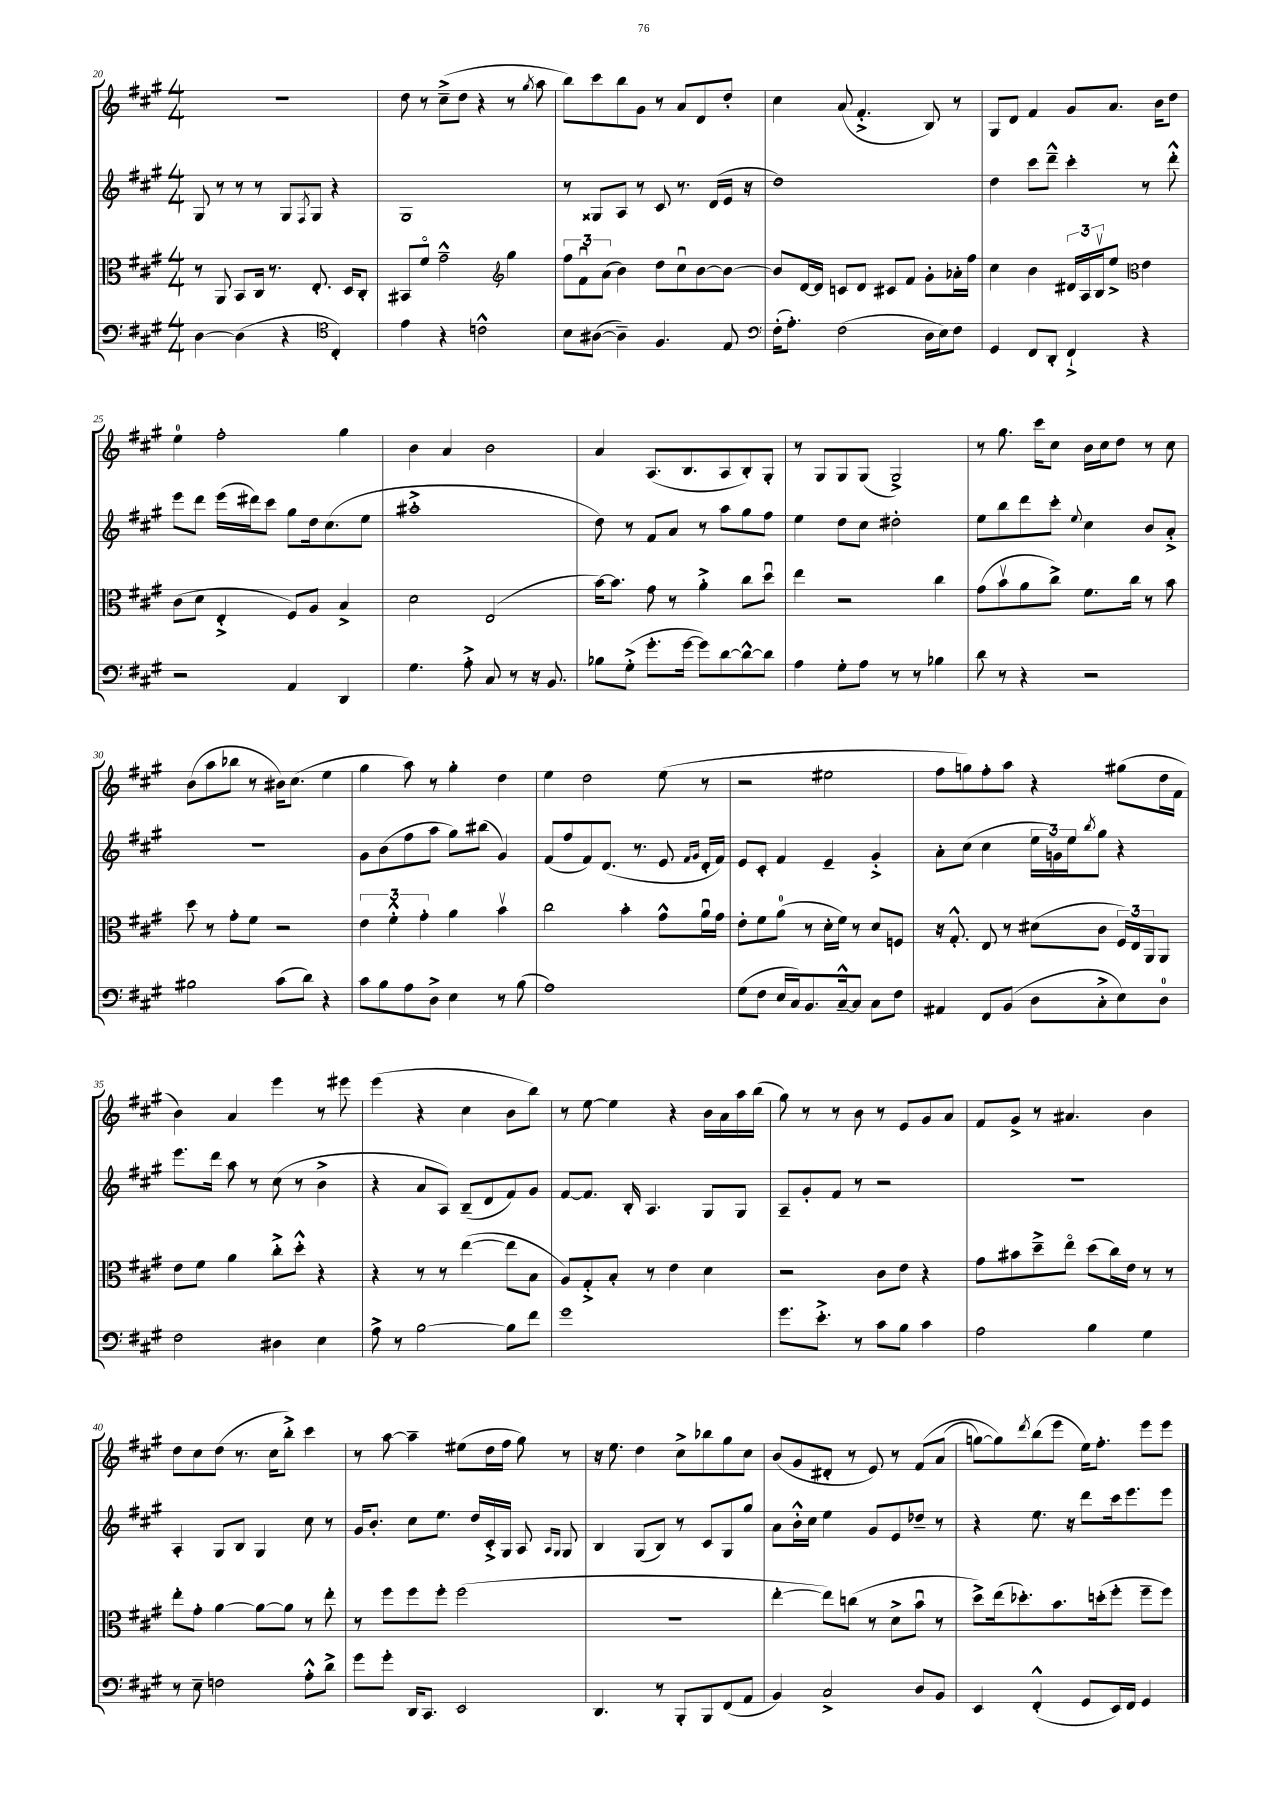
<<
\new StaffGroup <<
\new Staff = "s0" {
    \clef treble \key a \major \numericTimeSignature \time 4/4
    R1 |
    d''8 r8 cis''8--->( d''8 r4 r8 \acciaccatura { gis''8 } a''8 |
    b''8) cis'''8 b''8 gis'8 r8 a'8 d'8 d''8-. |
    cis''4 a'8( fis'4.-.-> b8) r8 |
    gis8 d'8 fis'4 gis'8 a'8. b'16 d''8 |
    e''4-0 fis''2-. gis''4 |
    b'4 a'4 b'2 |
    a'4 a8.( b8. a8 b8-.) gis8-. |
    r8 gis8 gis8 gis8( gis2->) |
    r8 gis''8. cis'''16 cis''8 b'16 cis''16 d''8 r8 cis''8 |
    b'8( a''8 bes''8 r8 bis'16) cis''8.( e''4 |
    gis''4 a''8) r8 gis''4-. d''4 |
    e''4 d''2 e''8( r8 |
    r2 eis''2 |
    fis''8 g''8) fis''8-. a''8 r4 gis''8( d''16 fis'16 |
    b'4) a'4 e'''4 r8 eis'''8 |
    e'''4( r4 cis''4 b'8 b''8) |
    r8 e''8~ e''4 r4 b'16 a'16 a''16 b''16( |
    gis''8) r8 r8 b'8 r8 e'8 gis'8 a'8 |
    fis'8 gis'8-> r8 ais'4. b'4 |
    d''8 cis''8 d''8( r8. cis''16 b''8-.->) cis'''4 |
    r8 a''8~ a''4-- eis''8( d''16 fis''16 gis''8) r8 |
    r16 e''8. d''4 cis''8-> bes''8 gis''8 cis''8 |
    b'8( gis'8 dis'8-. r8 e'8) r8 fis'8\( a'8( |
    g''8~) g''8\) \acciaccatura { d'''8 } b''8( e'''8 e''16) fis''8.-. e'''8 e'''8 \bar "|." |
}
\new Staff = "s1" {
    \clef treble \key a \major \numericTimeSignature \time 4/4
    gis8 r8 r8 r8 gis8 \acciaccatura { fis8 } gis8 r4 |
    gis1 |
    r8 gisis8 a8 r8 cis'8 r8. d'16( e'16 r16 |
    d''1) |
    d''4 cis'''8 d'''8---^ cis'''4-. r8 d'''8-.-^ |
    e'''8 d'''8 e'''16( dis'''16) cis'''8 gis''8 d''16 cis''8.( e''8 |
    ais''1-.-> |
    d''8) r8 fis'8 a'8 r8 a''8 gis''8 fis''8 |
    e''4 d''8 cis''8 dis''2-. |
    e''8 b''8 d'''8 cis'''8-. \appoggiatura { e''8 } cis''4 b'8 a'8-.-> |
    R1 |
    gis'8 b'8( fis''8 a''8 gis''8) bis''8( gis'4) |
    fis'8( fis''8 fis'8) d'8.( r8. e'8 \grace { fis'16 gis'16 } d'16-. fis'16) |
    e'8 cis'8-. fis'4 e'4-- gis'4-.-> |
    a'8-. cis''8( cis''4 \tuplet 3/2 { e''16 g'16) e''16 } \acciaccatura { b''8 } gis''8 r4 |
    e'''8. d'''16 a''8 r8 cis''8( r8 b'4-> |
    r4 a'8 a8) b8--( d'8 fis'8) gis'8 |
    fis'8~ fis'8. b16-. a4. gis8 gis8 |
    a8-- gis'8-. fis'8 r8 r2 |
    R1 |
    a4-. gis8 b8 gis4 cis''8 r8 |
    gis'16 b'8.-. cis''8 e''8. d''16 cis'16-.-> gis16 a8 \grace { a16 gis16 } gis8 |
    b4 gis8( b8) r8 cis'8 gis8 gis''8 |
    a'8 b'16-.-^ cis''16 e''4 gis'8 e'8 des''8-- r8 |
    r4 e''8. r16 d'''8 cis'''16 e'''8. e'''8 \bar "|." |
}
\new Staff = "s2" {
    \clef alto \key a \major \numericTimeSignature \time 4/4
    r8 a,8 b,8 cis16 r8. e8.-. d16 cis8-. |
    bis,8 fis'8\flageolet gis'2---^ \clef treble gis''4 |
    \tuplet 3/2 { fis''8 fis'8\downbow a'8( } b'4) d''8 cis''8\downbow b'8~ b'8~ |
    b'8 d'16~ d'16 c'8 d'8 cis'8 fis'8 gis'8-. aes'16-. fis''16 |
    cis''4 b'4 \tuplet 3/2 { dis'16 a16 b16\upbow } e''8-> \clef alto e'4 |
    cis'8( d'8 e4-.-> fis8) a8 b4-> |
    d'2 e2( |
    b'16~) b'8. gis'8 r8 a'4-.-> cis''8 d''8\downbow |
    e''4 r2 cis''4 |
    gis'8( b'8\upbow a'8 cis''8->) fis'8. cis''16 r8 b'8 |
    d''8 r8 gis'8-. fis'8 r2 |
    \tuplet 3/2 { e'4 fis'4-.-^ gis'4-. } a'4 b'4\upbow |
    cis''2 b'4-. gis'8-^ a'16\downbow gis'16 |
    e'8-. fis'8 a'8-0( r8 d'16-. fis'16) r8 d'8 f8 |
    r16 gis8.-.-^ e8 r8 dis'8( cis'8 \tuplet 3/2 { fis16) e16 a,16 } a,8 |
    e'8 fis'8 a'4 cis''8-.-> d''8-.-^ r4 |
    r4 r8 r8 e''4~( e''8 b8 |
    a8) gis8-.-> b8-. r8 e'4 d'4 |
    r2 cis'8 e'8 r4 |
    gis'8 bis'8 d''8---> e''8\flageolet d''8( cis''16) e'16 r8 r8 |
    e''8-. gis'8-. a'4~ a'8~ a'8 r8 e''8-. |
    r8 fis''8 fis''8 fis''8-. fis''2( |
    R1 |
    e''4~-. e''8) c''8( r8 d'8-> b'8\downbow r8 |
    d''8->) e''16( des''8.-.) b'8. d''16-.( fis''8-. fis''8-- fis''8) \bar "|." |
}
\new Staff = "s3" {
    \clef bass \key a \major \numericTimeSignature \time 4/4
    d4~ d4( r4 \clef tenor cis4-.) |
    e'4 r4 c'2-^ |
    b8 ais8~( ais4--) fis4. e8 |
    \clef bass fis16-.( a8.-.) fis2( d16 e16) fis8 |
    gis,4 fis,8 d,8-. fis,4-!-> r4 |
    r2 a,4 d,4 |
    gis4. a8-.-> cis8 r8 r16 b,8. |
    bes8 gis8-.->( gis'8.-. gis'16~ gis'8) d'8~ d'8~-^ d'8 |
    a4 gis8-. a8 r8 r8 bes4 |
    d'8 r8 r4 r2 |
    bis2 cis'8( d'8) r4 |
    cis'8 b8 a8 d8-> e4 r8 b8( |
    a1) |
    gis8( fis8 e16 cis16) b,8. cis16~---^ cis8 cis8 fis8 |
    ais,4 fis,8 b,8( d8 cis8-.-> e8) d8-0 |
    fis2 dis4 e4 |
    a8-> r8 b2~ b8 fis'8 |
    gis'1 |
    gis'8. e'8.-.-> r8 cis'8 b8 cis'4 |
    a2 b4 gis4 |
    r8 e8-- f2 a8-.-^ d'8-> |
    gis'8 gis'8-. d,16 cis,8. e,2 |
    d,4. r8 b,,8-. b,,8 fis,8( a,8 |
    b,4) cis2-> d8 b,8 |
    e,4 fis,4-.-^( gis,8 e,16) fis,16 gis,4 \bar "|." |
}
>>
>>
\layout { \context { \Score currentBarNumber = #20 } }
